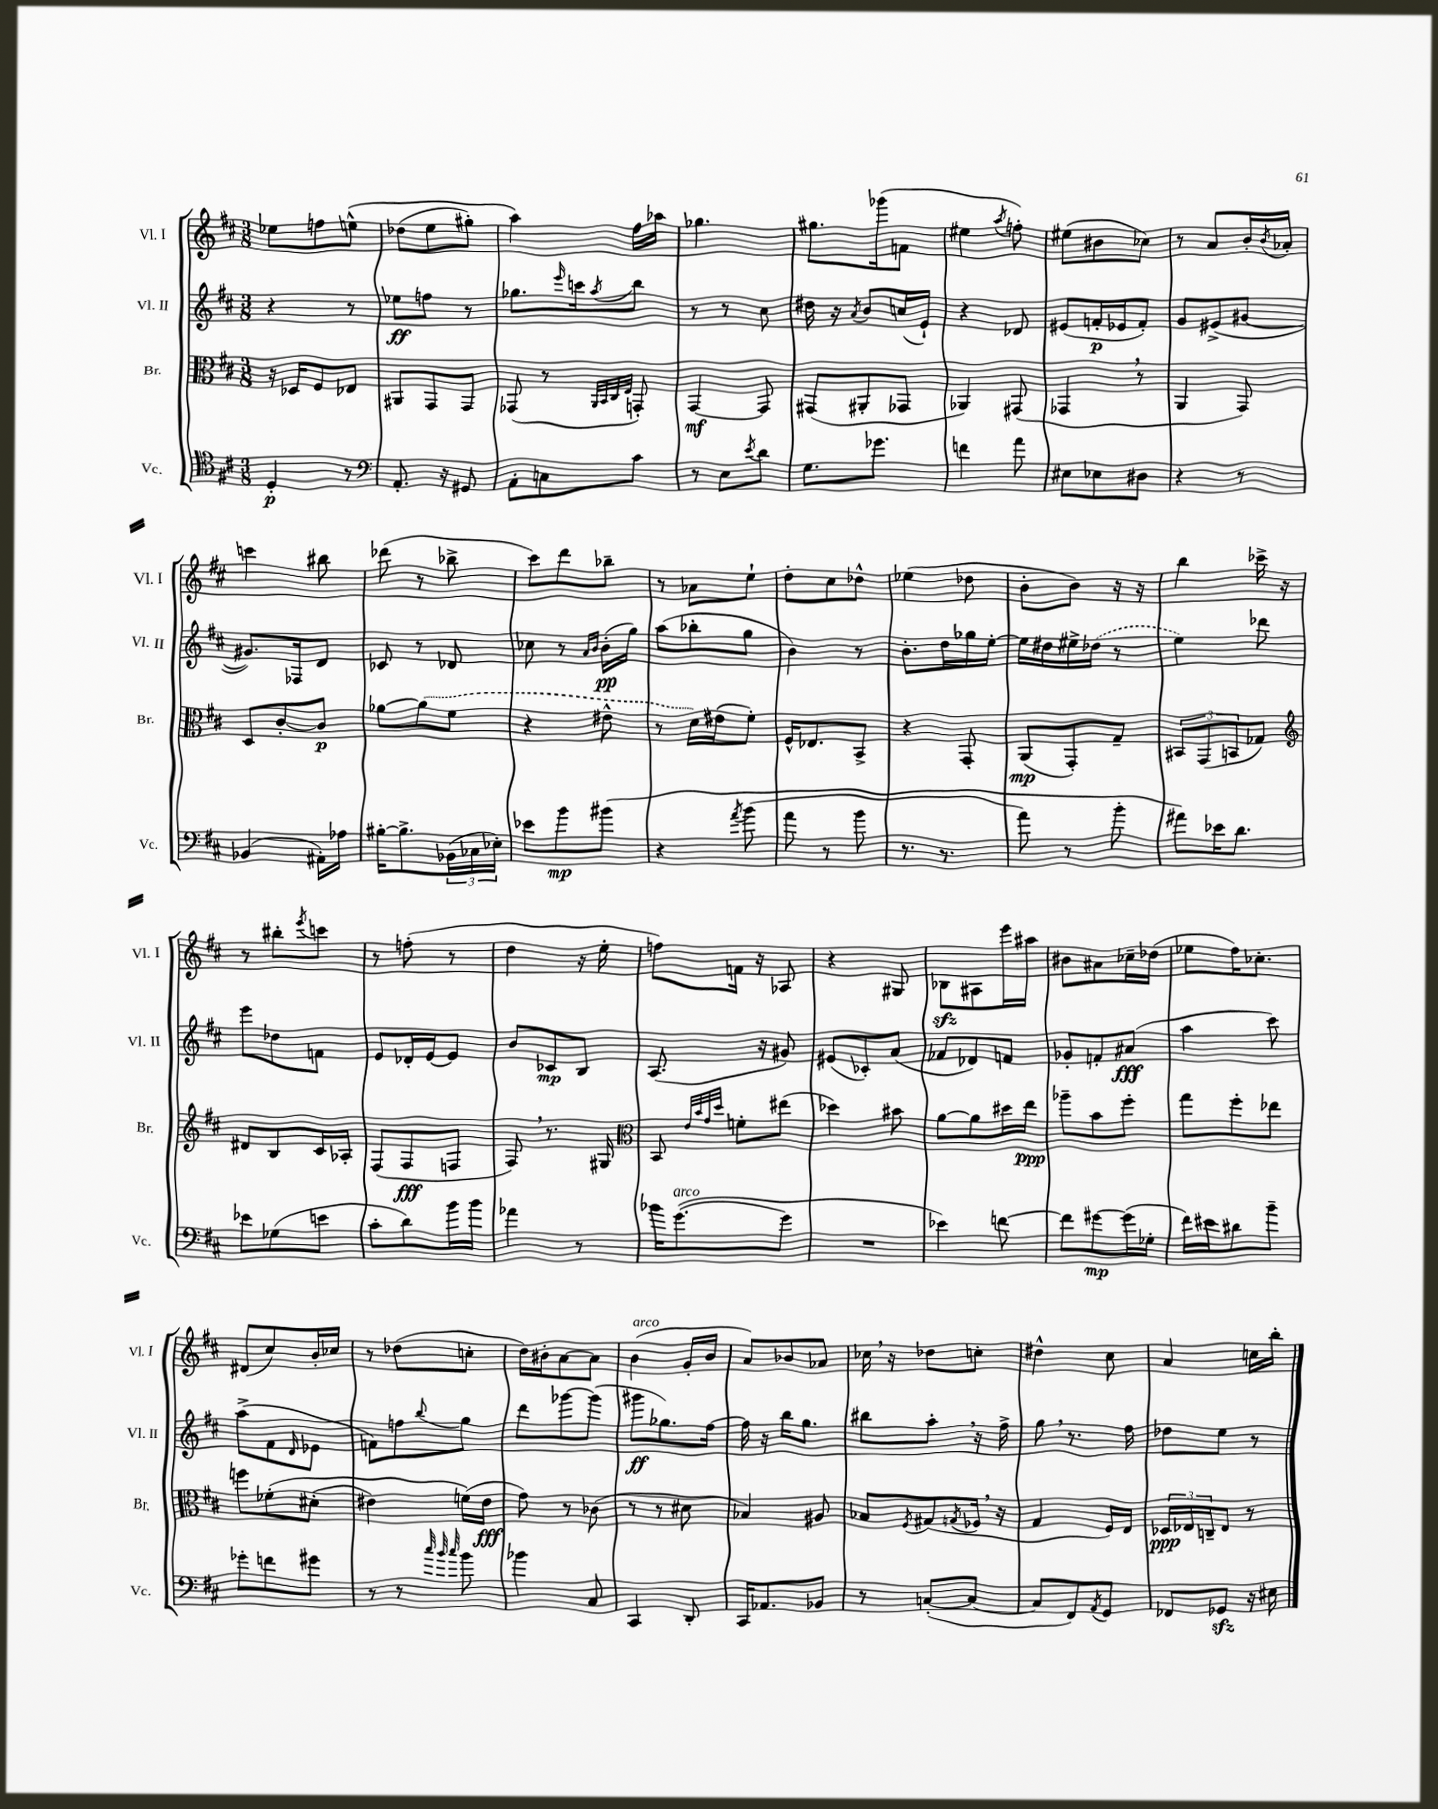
<<
\new StaffGroup <<
\new Staff = "s0" \with { instrumentName = "Vl. I" shortInstrumentName = "Vl. I" } {
    \clef treble \key d \major \numericTimeSignature \time 3/8
    ees''8 f''8 e''8-^\( |
    des''8( e''8 gis''8-.) |
    a''4\) fis''16 aes''16 |
    ges''4. |
    gis''8. ges'''16( f'8 |
    eis''4 \acciaccatura { a''8 } f''8-.) |
    eis''8( bis'8 ces''8) |
    r8 a'8 b'16-. \acciaccatura { b'8 } aes'16-. |
    c'''4 bis''8 |
    des'''8( r8 bes''8-> |
    cis'''8) d'''8 bes''8-- |
    r8 aes'8 e''8-! |
    d''8-. cis''8 des''8-^ |
    ees''4( des''8 |
    b'8-. b'8) r16 r16 |
    b''4 ces'''16-> r16 |
    r8 bis''8-. \acciaccatura { e'''8 } c'''8 |
    r8 f''8-.( r8 |
    d''4 r16 e''16-. |
    f''8) f'16 r16 aes8 |
    r4 gis8 |
    bes8\sfz ais8 e'''16 ais''16 |
    bis'8 ais'8 ces''16-- des''16( |
    ees''8 fis''16) ces''8.-. |
    dis'8( cis''8) b'16-. ces''16 |
    r8 des''8( c''8-. |
    d''16) bis'16-. a'8~ a'8 |
    b'4^\markup { \italic "arco" }( g'16-. b'16 |
    a'8) bes'8 aes'8 |
    ces''16 \breathe r16 des''8 c''8-. |
    dis''4-^ cis''8 |
    a'4 c''16 b''16-. \bar "|." |
}
\new Staff = "s1" \with { instrumentName = "Vl. II" shortInstrumentName = "Vl. II" } {
    \clef treble \key d \major \numericTimeSignature \time 3/8
    r4 r8 |
    ees''8\ff f''8 r8 |
    ges''8. \grace { e'''16 } c'''16 \acciaccatura { a''8 } b''8 |
    r8 r8 cis''8 |
    dis''16 r16 \acciaccatura { a'8 } b'8 c''16( e'16-!) |
    r4 des'8 |
    eis'8( f'16-.\p ees'16 f'8-.) |
    g'8 eis'8->( gis'8~ |
    gis'8.) fes16 d'8 |
    ces'8 r8 des'8 |
    ces''8 r8 \grace { a'16 b'16 } b'16-.\pp( g''16) |
    a''8( bes''8-. g''8 |
    b'4) r8 |
    b'8.-. d''16 ges''16 e''16~-. |
    e''16 dis''16 eis''16-> \once \slurDashed des''16( r8 |
    e''4) des'''8 |
    e'''8 des''8 f'8 |
    e'8 des'16-. e'16~ e'8 |
    b'8 ces'8\mp b8 |
    a8.( r16 gis'8) |
    eis'8( ces'8-.) a'8( |
    fes'8 des'8) f'8 |
    ges'8-. f'8-. ais'8\fff( |
    a''4 cis'''8) |
    a''8->( fis'8 \grace { d'16 } ees'8 |
    f'8) f''8 \appoggiatura { b''8 } g''8 |
    d'''8 ges'''8~ ges'''8( |
    gis'''8\ff ges''8.) fis''16~ |
    fis''16 r16 b''16 g''8. |
    bis''8 a''8-. \breathe r16 fis''16-> |
    g''8 \breathe r8. fis''16 |
    des''8 e''8 r8 \bar "|." |
}
\new Staff = "s2" \with { instrumentName = "Br." shortInstrumentName = "Br." } {
    \clef alto \key d \major \numericTimeSignature \time 3/8
    r16 des16 fis8 ees8 |
    ais,8 g,8 g,8 |
    ges,8( r8 \grace { a,32 b,32 cis32 e32 } g,8-.) |
    g,4~\mf g,8 |
    gis,8( ais,8-. ges,8 |
    aes,4) gis,8( |
    ges,4 \breathe r8 |
    a,4 g,8) |
    d8 cis'8~-. cis'8\p |
    aes'8~ \once \slurDashed aes'8( fis'8 |
    r4 eis'8-^ |
    r8 d'16) eis'16( fis'8-.) |
    fis16-^ ees8. b,8-> |
    r4 g,8-. |
    a,8\mp( g,8-.) g8-- |
    \tuplet 3/2 { bis,8 g,8( b,8 } ges8) |
    \clef treble dis'8 b8 cis'16 aes16-. |
    fis8( fis8\fff f8 |
    fis8) \breathe r8. gis16 |
    \clef alto b,8 \grace { e'32 b'32 g'32 d''32 } f'8-. eis''8( |
    des''4) bis'8 |
    a'8~ a'8 dis''16 e''16\ppp |
    aes''8-- b'8 fis''8-. |
    g''8 fis''8-. ees''8 |
    f''8 fes'8-.\( dis'8-.( |
    eis'4) f'16(\) eis'16\fff |
    g'8) r8 ces'8( |
    r8 r8 dis'8 |
    bes4) ais8 |
    bes8 \acciaccatura { fis8 } gis8( \acciaccatura { g8 } fes16 \breathe r16 |
    g4 fis16) e16 |
    \tuplet 3/2 { des16\ppp ees16 c16-- } ees8 r8 \bar "|." |
}
\new Staff = "s3" \with { instrumentName = "Vc." shortInstrumentName = "Vc." } {
    \clef tenor \key d \major \numericTimeSignature \time 3/8
    d4-.\p r8 |
    \clef bass a,8.-. r16 gis,8 |
    a,8-. c8 cis'8 |
    r8 e8 \acciaccatura { e'8 } d'8 |
    g8. ges'8. |
    f'4 a'8 |
    eis8 ees8 dis8 |
    r4 r8 |
    bes,4( ais,16-.) aes16 |
    bis16~-. bis8.-> \tuplet 3/2 { bes,16( ces16 ees16-.) } |
    ees'8 b'8\mp bis'8\( |
    r4 \acciaccatura { a'8 } b'8( |
    a'8 r8 b'8 |
    r8. r8. |
    a'8) r8 b'8-. |
    ais'8\) ees'16 d'8. |
    ees'8 ges8( e'8 |
    cis'8-. d'8) b'16 b'16 |
    aes'4 r8 |
    bes'16 g'8.~^\markup { \italic "arco" }( g'8 |
    R4. |
    ees'4) f'8~ |
    f'8 gis'8~\mp gis'16( ges16-. |
    fis'16) eis'16 dis'8 b'8-- |
    ges'8-. f'8 gis'8 |
    r8 r8 \grace { cis''32 b'32 cis''32 } b'8 |
    bes'4 cis8 |
    cis,4 d,8-. |
    cis,16 aes,8. bes,8 |
    r8 c8~-.( c8~ |
    c8 fis,8) \acciaccatura { a,8 } g,8 |
    fes,8 ges,8\sfz r16 eis16 \bar "|." |
}
>>
>>
\layout { \context { \Score \remove "Bar_number_engraver" } }
